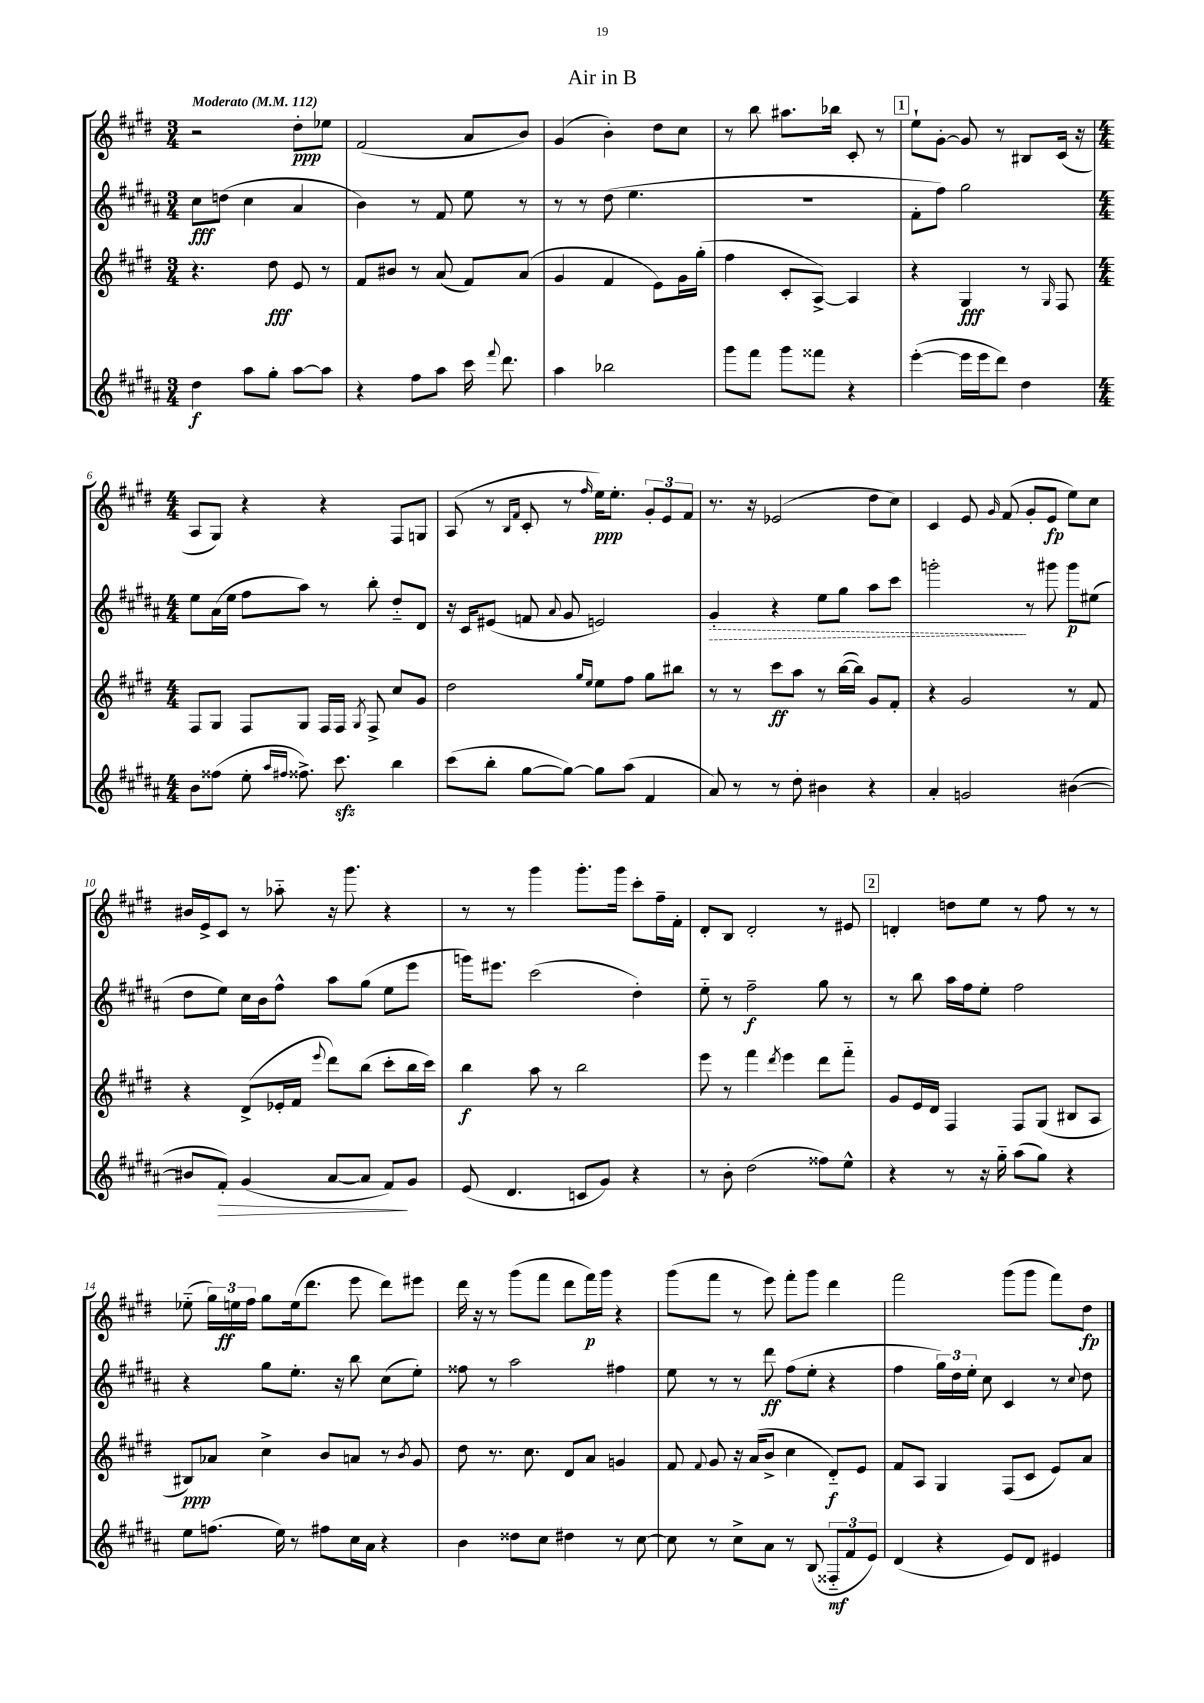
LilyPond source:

\header { title = "Air in B" }
<<
\new StaffGroup <<
\new Staff = "s0" {
    \clef treble \key e \major \numericTimeSignature \time 3/4 \tempo "Moderato" 4 = 112
    \autoBeamOff r2 dis''8[-.\ppp ees''8] |
    fis'2( a'8[ b'8]) |
    gis'4( b'4-.) dis''8[ cis''8] |
    r8 b''8 ais''8.[ bes''16] cis'8-. r8 |
    \mark \markup { \box "1" } e''8[-! gis'8]~-. gis'8 r8 bis8[ cis'16]( r16 |
    \numericTimeSignature \time 4/4 a8[ gis8]) r4 r4 fis8[ g8] |
    a8( r8 \grace { b16[ fis'16] } cis'8-. r8 \grace { fis''16 } e''16[\ppp) e''8.]-. \tuplet 3/2 { gis'8[-. e'8 fis'8] } |
    r8. r16 ees'2( dis''8[ cis''8]) |
    cis'4 e'8 \grace { gis'16 } fis'8( gis'8[-. e'8]\fp e''8[) cis''8] |
    bis'16[ e'16-> cis'8] r8 aes''8-_ r16 gis'''8. r4 |
    r8 r8 gis'''4 gis'''8.[-. gis'''16] cis'''8[-. fis''16-- fis'16]-. |
    dis'8[-. b8] dis'2-. r8 eis'8 |
    \mark \markup { \box "2" } d'4-. d''8[ e''8] r8 fis''8 r8 r8 |
    ees''8-_( \tuplet 3/2 { gis''16[) e''16\ff fis''16] } gis''8[ e''16( dis'''8.] e'''8 dis'''8[) eis'''8] |
    dis'''16 r16 r8 gis'''8[( fis'''8] dis'''8[ fis'''16\p) gis'''16] r4 |
    gis'''8[( fis'''8] r8 e'''8) fis'''8[-. gis'''8] dis'''4 |
    fis'''2 gis'''8[( gis'''8] fis'''8[) dis''8]\fp \bar "|." |
}
\new Staff = "s1" {
    \clef treble \key b \major \numericTimeSignature \time 3/4
    \autoBeamOff cis''8[\fff d''8]( cis''4 ais'4 |
    b'4) r8 fis'8 e''8 r8 |
    r8 r8 dis''8( e''4. |
    R2. |
    \mark \markup { \box "1" } fis'8[-. fis''8]) gis''2 |
    \numericTimeSignature \time 4/4 e''8[ ais'16( e''16] fis''8[ ais''8]) r8 b''8-. dis''8[-_ dis'8] |
    r16 cis'16[ eis'8]( f'8 \appoggiatura { ais'8 } gis'8 e'2) |
    \once \override Hairpin.style = #'dashed-line gis'4-.\> r4 e''8[ gis''8] ais''8[ cis'''8] |
    g'''2-.\! r8 gis'''8 gis'''8[\p eis''8]( |
    dis''8[ e''8]) cis''16[ b'16 fis''8]-^ ais''8[ gis''8]( e''8[ e'''8] |
    g'''16[) eis'''8.] cis'''2( dis''4-.) |
    e''8-_ r8 fis''2--\f gis''8 r8 |
    \mark \markup { \box "2" } r8 b''8 ais''16[ fis''16 e''8]-. fis''2 |
    r4 gis''8[ e''8.]-. r16 b''8 cis''8[( e''8]-.) |
    fisis''8 r8 ais''2 fis''4 |
    e''8 r8 r8 dis'''8\ff fis''8[( e''8]-. r4 |
    fis''4 \tuplet 3/2 { gis''16[) dis''16 e''16]-. } cis''8 cis'4 r8 \appoggiatura { cis''8 } dis''8 \bar "|." |
}
\new Staff = "s2" {
    \clef treble \key e \major \numericTimeSignature \time 3/4
    \autoBeamOff r4. dis''8\fff e'8 r8 |
    fis'8[ bis'8] r8 a'8( fis'8[) a'8]( |
    gis'4 fis'4 e'8[) gis'16 gis''16]-.( |
    fis''4 cis'8[-. a8]~->) a4 |
    \mark \markup { \box "1" } r4 gis4\fff r8 \grace { gis16 } fis8 |
    \numericTimeSignature \time 4/4 fis8[ gis8] fis8[ gis8] fis16[ fis16] \acciaccatura { gis8 } fis8-> cis''8[ gis'8] |
    dis''2 \grace { gis''16[ e''16] } e''8[ fis''8] gis''8[ bis''8] |
    r8 r8 cis'''8[\ff a''8] r8 b''16[~( b''16]) gis'8[ fis'8]-. |
    r4 gis'2 r8 fis'8 |
    r4 dis'8[->( ees'16-. fis'16] \appoggiatura { e'''8 } dis'''8[) b''8]( cis'''8[-. b''16 cis'''16]) |
    b''4\f a''8 r8 b''2 |
    e'''8 r8 fis'''4 \acciaccatura { dis'''8 } e'''4 dis'''8[ fis'''8]-_ |
    \mark \markup { \box "2" } gis'8[ e'16 dis'16] fis4 fis8[ gis8]( bis8[ a8] |
    bis8[\ppp) aes'8] cis''4-> b'8[ a'8] r8 \acciaccatura { b'8 } gis'8 |
    dis''8 r8. cis''8. dis'8[ a'8] g'4 |
    fis'8 \appoggiatura { fis'8 } gis'8 r16 a'16[( b'8]-> cis''4 dis'8[-_\f) e'8] |
    fis'8[ a8] gis4 fis8[( cis'8] e'8[) a'8] \bar "|." |
}
\new Staff = "s3" {
    \clef treble \key b \major \numericTimeSignature \time 3/4
    \autoBeamOff dis''4\f ais''8[ gis''8]-. ais''8[~ ais''8] |
    r4 fis''8[ ais''8] cis'''16 \appoggiatura { fis'''8 } dis'''8. |
    ais''4 bes''2 |
    gis'''8[ fis'''8] gis'''8[ fisis'''8] r4 |
    \mark \markup { \box "1" } e'''4~-.( e'''16[ e'''16 dis'''8]) dis''4 |
    \numericTimeSignature \time 4/4 b'8[ fisis''8]( e''8-. \grace { ais''16[ fis''16] } fisis''8.->) cis'''8.\sfz b''4 |
    cis'''8[( b''8]-. gis''8[~ gis''8]~) gis''8[ ais''8]( fis'4 |
    ais'8) r8 r8 dis''8-. bis'4 r4 |
    ais'4-. g'2 bis'4~( |
    bis'8[ fis'8]-.\>) gis'4( ais'8[~ ais'8] fis'8[\!) gis'8] |
    e'8( dis'4. c'8[ gis'8]) r4 |
    r8 b'8-. dis''2( fisis''8[) e''8]-^ |
    \mark \markup { \box "2" } r4 r8 r16 gis''16-_ ais''8[( gis''8]) r4 |
    e''8[ f''8.]( e''16) r8 fis''8[ cis''16 ais'16] r4 |
    b'4 disis''8[ cis''8] dis''4 r8 cis''8~ |
    cis''8 r8 cis''8[-> ais'8] r8 b8( \tuplet 3/2 { fisis8[-_\mf fis'8 e'8]) } |
    dis'4( r4 e'8[) dis'8] eis'4 \bar "|." |
}
>>
>>
